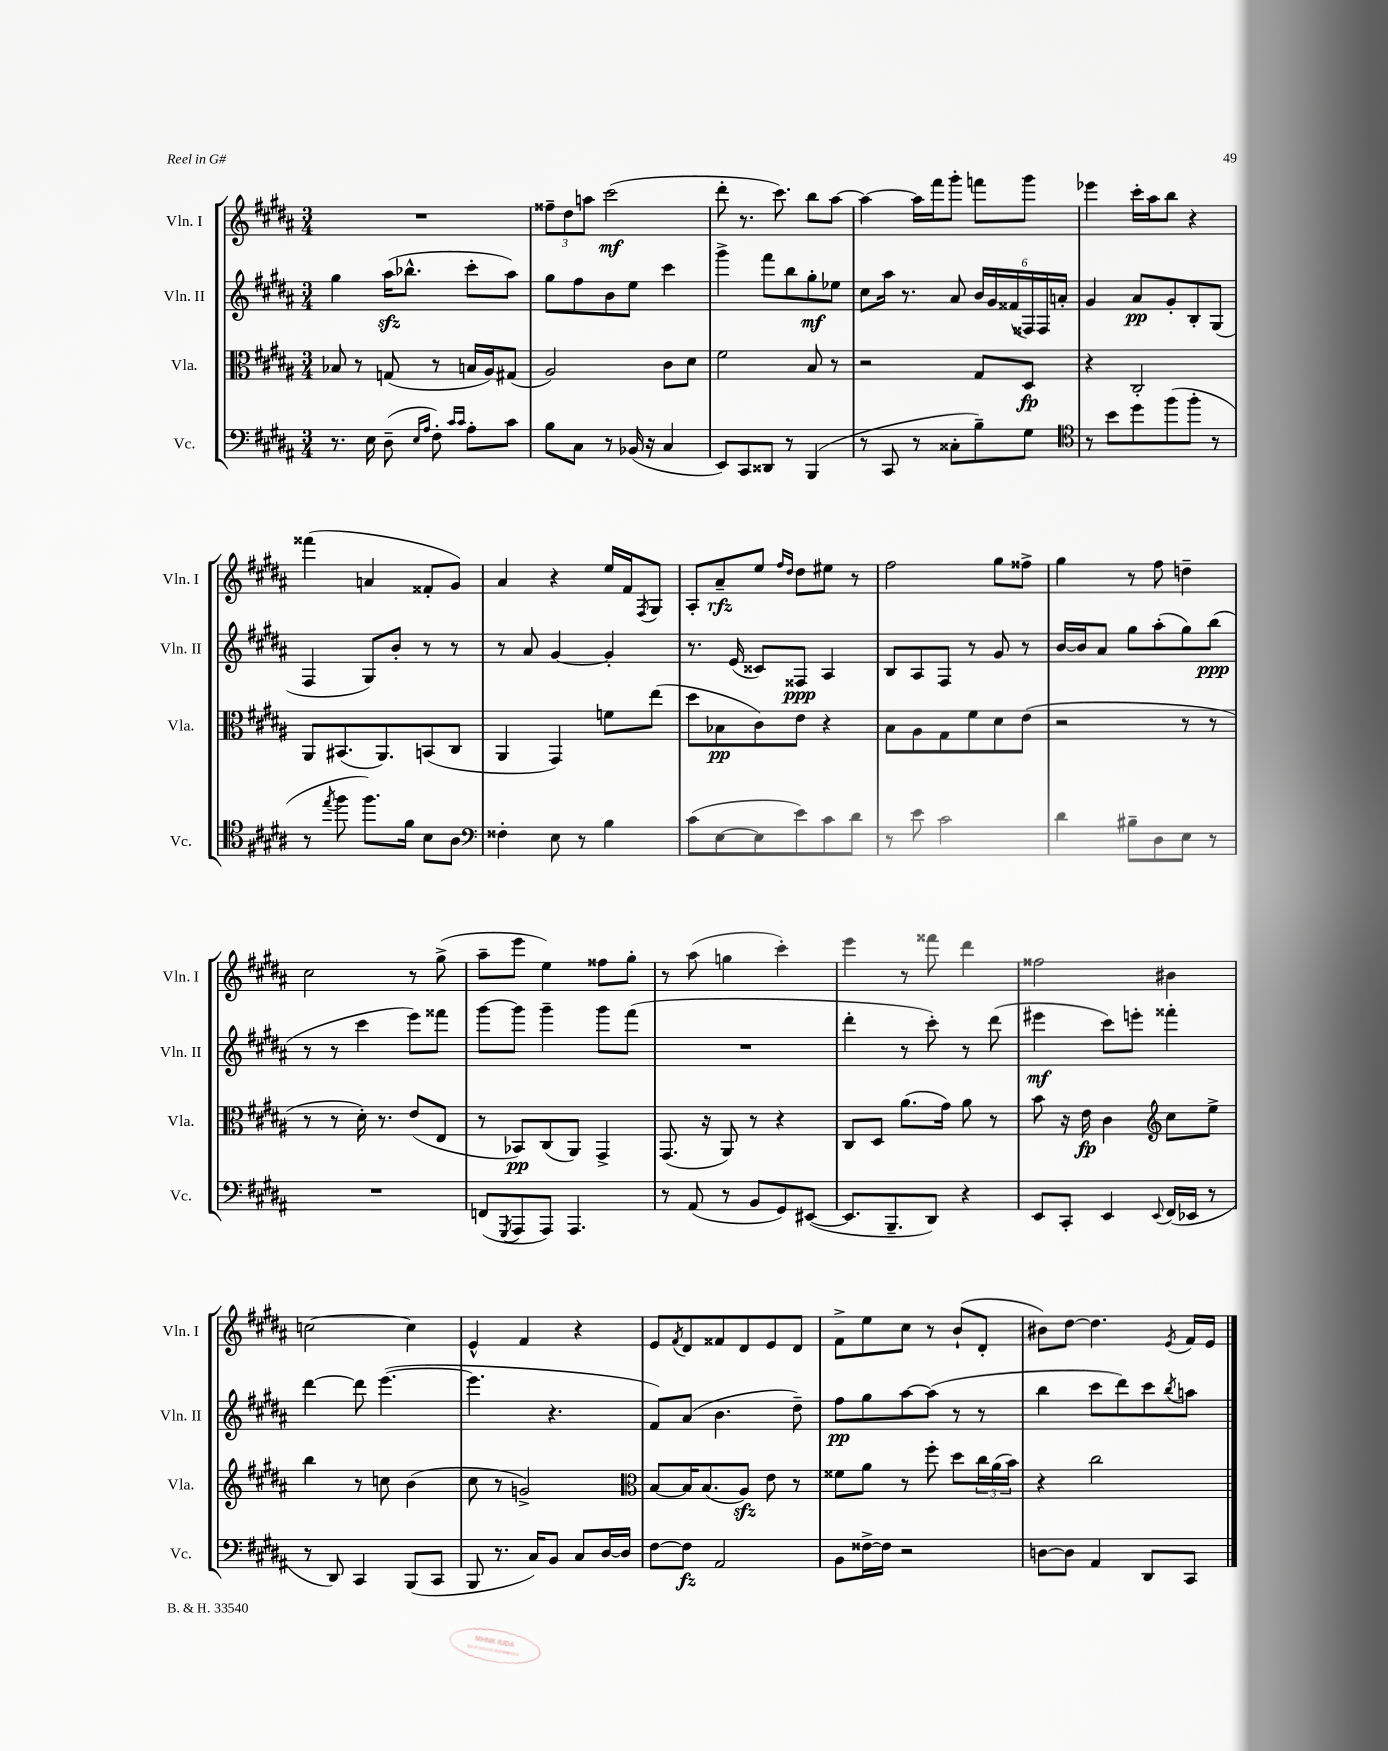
<<
\new StaffGroup <<
\new Staff = "s0" \with { instrumentName = "Vln. I" shortInstrumentName = "Vln. I" } {
    \clef treble \key b \major \numericTimeSignature \time 3/4
    R2. |
    \tuplet 3/2 { fisis''8-- dis''8 a''8 } cis'''2\mf( |
    dis'''8-. r8. cis'''8.) b''8 ais''8~ |
    ais''4~ ais''16 fis'''16 gis'''8-. f'''8 gis'''8 |
    ees'''4 cis'''16-. ais''16 b''8 r4 |
    fisis'''4( a'4 fisis'8-. gis'8) |
    ais'4 r4 e''16 fis'16 \acciaccatura { fis8 } gis8 |
    ais8-. ais'8--\rfz e''8 \grace { fis''16 dis''16 } dis''8 eis''8 r8 |
    fis''2 gis''8 fisis''8-> |
    gis''4 r8 fis''8 d''4-- |
    cis''2 r8 gis''8->( |
    ais''8-- e'''8 e''4) fisis''8 gis''8-. |
    r8 ais''8( g''4 cis'''4-.) |
    e'''4 r8 fisis'''8 dis'''4 |
    fisis''2 bis'4 |
    c''2~ c''4 |
    e'4-^ fis'4 r4 |
    e'8 \acciaccatura { fis'8 } dis'8 fisis'8 dis'8 e'8 dis'8 |
    fis'8-> e''8 cis''8 r8 b'8-!( dis'8-. |
    bis'8) dis''8~ dis''4. \acciaccatura { e'8 } fis'16 e'16 \bar "|." |
}
\new Staff = "s1" \with { instrumentName = "Vln. II" shortInstrumentName = "Vln. II" } {
    \clef treble \key b \major \numericTimeSignature \time 3/4
    gis''4 ais''16\sfz( bes''8.-^ cis'''8-. ais''8) |
    gis''8 fis''8 b'8 e''8 cis'''4 |
    gis'''4-> fis'''8 b''8 gis''8-.\mf ees''8 |
    cis''8 ais''16 r8. ais'8 \tuplet 6/4 { b'16 gis'16 fisis'16( fisis16) fisis16 a'16-. } |
    gis'4 ais'8\pp gis'8-. b8-. gis8( |
    fis4 gis8) b'8-. r8 r8 |
    r8 ais'8 gis'4~ gis'4-. |
    r8. e'16( cisis'8) fisis8\ppp ais4 |
    b8 ais8 fis8 r8 gis'8 r8 |
    b'16~ b'16 ais'8 gis''8 ais''8-.( gis''8) b''8\ppp( |
    r8 r8 cis'''4 e'''8) fisis'''8 |
    gis'''8~ gis'''8 gis'''4-- gis'''8 fis'''8( |
    R2. |
    dis'''4-. r8 cis'''8-.) r8 dis'''8( |
    eis'''4\mf cis'''8) e'''8-. fisis'''4-. |
    dis'''4~ dis'''8 e'''4.~( |
    e'''4. r4. |
    fis'8) ais'8( b'4. dis''8--) |
    fis''8\pp gis''8 ais''8~ ais''8( r8 r8 |
    b''4 cis'''8 dis'''8) cis'''8 \acciaccatura { b''8 } a''8 \bar "|." |
}
\new Staff = "s2" \with { instrumentName = "Vla." shortInstrumentName = "Vla." } {
    \clef alto \key b \major \numericTimeSignature \time 3/4
    bes8 r8 g8( r8 b16 ais16) gis8( |
    ais2) cis'8 dis'8 |
    fis'2 b8 r8 |
    r2 gis8 dis8\fp |
    r4 cis2-. |
    ais,8 bis,8.( ais,8.) b,8( cis8 |
    ais,4 gis,4) f'8 e''8( |
    dis''8 bes8\pp cis'8) e'8 r4 |
    b8 ais8 gis8 fis'8 dis'8 e'8( |
    r2 r8 r8 |
    r8 r8 dis'16-.) r8. e'8( e8 |
    r8 bes,8\pp) cis8( ais,8) gis,4-> |
    gis,8.( r16 ais,8) r8 r4 |
    cis8 dis8 ais'8.( gis'16) ais'8 r8 |
    b'8 r16 e'16\fp cis'4 \clef treble cis''8 e''8-> |
    b''4 r8 c''8 b'4( |
    cis''8 r8 g'2->) |
    \clef alto b8~ b16 b8.( ais8\sfz) e'8 r8 |
    fisis'8 ais'8 r8 fis''8-. dis''8 \tuplet 3/2 { cis''16 ais'16( b'16) } |
    r4 cis''2 \bar "|." |
}
\new Staff = "s3" \with { instrumentName = "Vc." shortInstrumentName = "Vc." } {
    \clef bass \key b \major \numericTimeSignature \time 3/4
    r8. e16 dis8--( \grace { e16 ais16 } fis8-.) \grace { cis'16 cis'16 } ais8-. cis'8 |
    b8 cis8 r8 bes,16( r16 cis4 |
    e,8) cis,8 disis,8 r8 b,,4( |
    r8 cis,8 r8 cisis8-. b8--) gis8 |
    \clef tenor r8 b'8 dis''8 fis''8( fis''8-. r8 |
    r8 \acciaccatura { e''8 } fis''8 fis''8.) fis'16 b8 ais8 |
    \clef bass fisis4-. e8 r8 b4 |
    cis'8( e8~ e8 e'8) cis'8 dis'8 |
    r8 e'8 cis'2 |
    dis'4 bis8-- dis8 e8 r8 |
    R2. |
    f,8( \acciaccatura { gis,,8 } ais,,8 ais,,8) ais,,4. |
    r8 ais,8( r8 b,8 gis,8) eis,8~( |
    eis,8. b,,8.-- dis,8) r4 |
    e,8 cis,8-. e,4 \appoggiatura { e,8 } fis,16( ees,16 r8 |
    r8 dis,8) cis,4 b,,8( cis,8 |
    b,,8 r8. cis16) b,8 cis8 dis16~ dis16 |
    fis8~ fis8\fz ais,2 |
    b,8 fisis16~-> fisis16 r2 |
    d8~ d8 ais,4 dis,8 cis,8 \bar "|." |
}
>>
>>
\layout { \context { \Score \remove "Bar_number_engraver" } }
